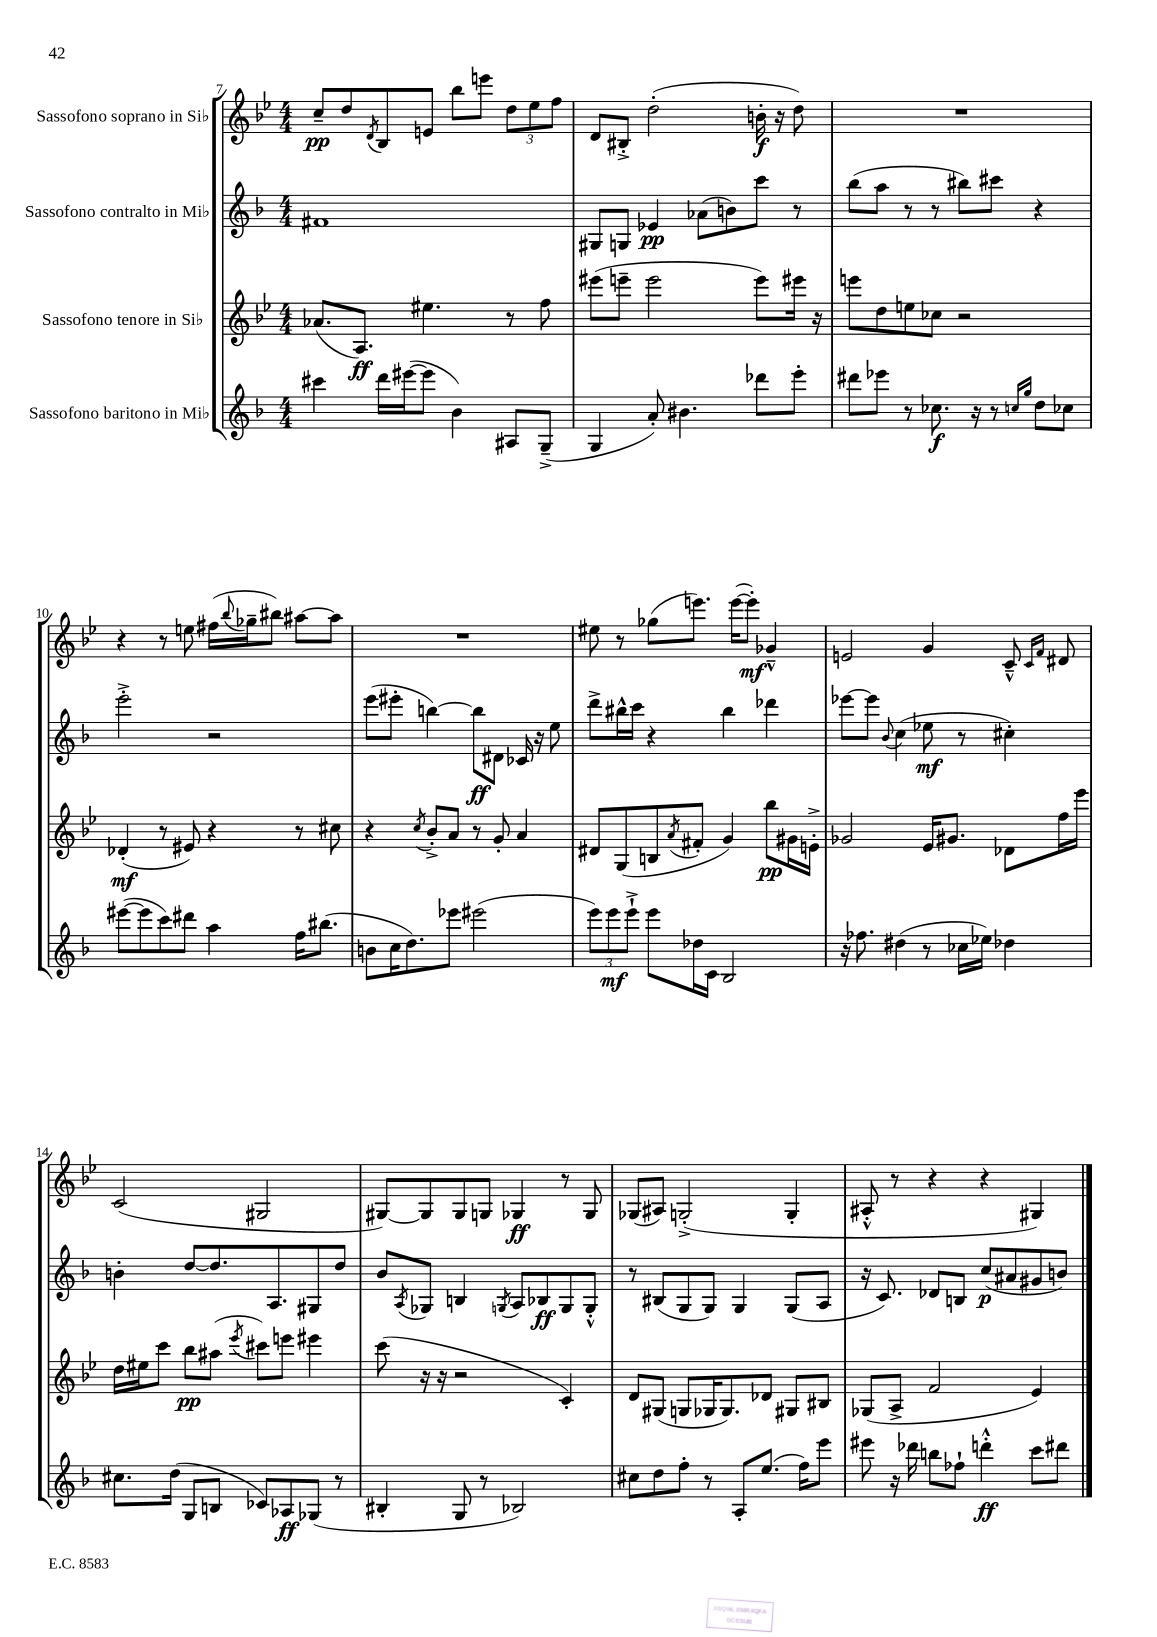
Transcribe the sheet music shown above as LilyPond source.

<<
\new StaffGroup <<
\new Staff = "s0" \with { instrumentName = "Sassofono soprano in Sib" } {
    \clef treble \key bes \major \numericTimeSignature \time 4/4
    c''8--\pp d''8 \acciaccatura { d'8 } bes8 e'8 bes''8 e'''8 \tuplet 3/2 { d''8 ees''8 f''8 } |
    d'8 bis8-.-> d''2-.( b'16-.\f r16 d''8) |
    R1 |
    r4 r8 e''8 fis''16( \appoggiatura { bes''8 } ges''16-- bis''8) ais''8~ ais''8 |
    R1 |
    eis''8 r8 ges''8( e'''8.) e'''16~( e'''8-.\mf) ges'4---^ |
    e'2 g'4 c'8---^ \grace { c'16 f'16 } dis'8 |
    c'2( gis2 |
    gis8~) gis8 gis8 g8 ges4\ff r8 ges8 |
    ges8( ais8) g2-.->( g4-. |
    ais8-.-^ r8 r4 r4 gis4) \bar "|." |
}
\new Staff = "s1" \with { instrumentName = "Sassofono contralto in Mib" } {
    \clef treble \key f \major \numericTimeSignature \time 4/4
    fis'1 |
    gis8 g8 ees'4\pp aes'8( b'8) c'''8 r8 |
    bes''8( a''8 r8 r8 bis''8) cis'''8 r4 |
    e'''2-.-> r2 |
    e'''8( eis'''8-. b''4~) b''8\ff dis'8 ces'16 r16 e''8 |
    d'''8-> bis''16-^ c'''16 r4 bis''4 des'''4 |
    ees'''8~ ees'''8 \appoggiatura { bes'8 } c''4( ees''8\mf r8 cis''4-.) |
    b'4-. d''8~ d''8. a8. gis8 d''8 |
    bes'8 \acciaccatura { a8 } ges8 b4 \acciaccatura { g8 } a8 bes8\ff g8 g8-.-^ |
    r8 bis8( g8 g8) g4 g8( a8 |
    r16 c'8.) des'8 b8 c''8\p( ais'8 gis'8 b'8) \bar "|." |
}
\new Staff = "s2" \with { instrumentName = "Sassofono tenore in Sib" } {
    \clef treble \key bes \major \numericTimeSignature \time 4/4
    aes'8.( a8.\ff) eis''4. r8 f''8 |
    eis'''8( e'''8-- e'''2 e'''8) eis'''16 r16 |
    e'''8 d''8 e''8 ces''8 r2 |
    des'4-.\mf( r8 eis'8) r4 r8 cis''8 |
    r4 \acciaccatura { c''8 } bes'8-.-> a'8 r8 g'8-. a'4 |
    dis'8 g8( b8 \acciaccatura { a'8 } fis'8-. g'4) bes''8\pp gis'16 e'16-.-> |
    ges'2 ees'16 gis'8. des'8 f''16 ees'''16 |
    d''16 eis''16 c'''8 bes''8\pp ais''8( \acciaccatura { ees'''8 } cis'''8) e'''8 eis'''4 |
    c'''8( r16 r16 r2 c'4-.) |
    d'8 gis8( g8 ges16 ges8.) des'8 gis8 bis8 |
    ges8( a8-> f'2 ees'4) \bar "|." |
}
\new Staff = "s3" \with { instrumentName = "Sassofono baritono in Mib" } {
    \clef treble \key f \major \numericTimeSignature \time 4/4
    cis'''4 d'''16 eis'''16~( eis'''8 bes'4) ais8 g8--->( |
    g4 a'8-.) bis'4. des'''8 e'''8-. |
    dis'''8 ees'''8 r8 ces''8.\f r16 r8 \grace { c''16 g''16 } d''8 ces''8 |
    eis'''8~( eis'''8 c'''8) dis'''8 a''4 f''16 bis''8.( |
    b'8 c''16 d''8.) ees'''8 eis'''2( |
    \tuplet 3/2 { e'''8) e'''8\mf e'''8-!-> } e'''8 des''16 c'16 bes2 |
    r16 fes''8. dis''4( r8 ces''16 ees''16) des''4 |
    cis''8. d''16( g8 b8 ces'8) aes8\ff ges8( r8 |
    bis4-. g8 r8 bes2) |
    cis''8 d''8 f''8-. r8 a8-. e''8.( f''16) e'''8 |
    eis'''8 r16 des'''16 b''8 fes''8-! d'''4-.-^\ff c'''8 dis'''8 \bar "|." |
}
>>
>>
\layout { \context { \Score currentBarNumber = #7 } }
